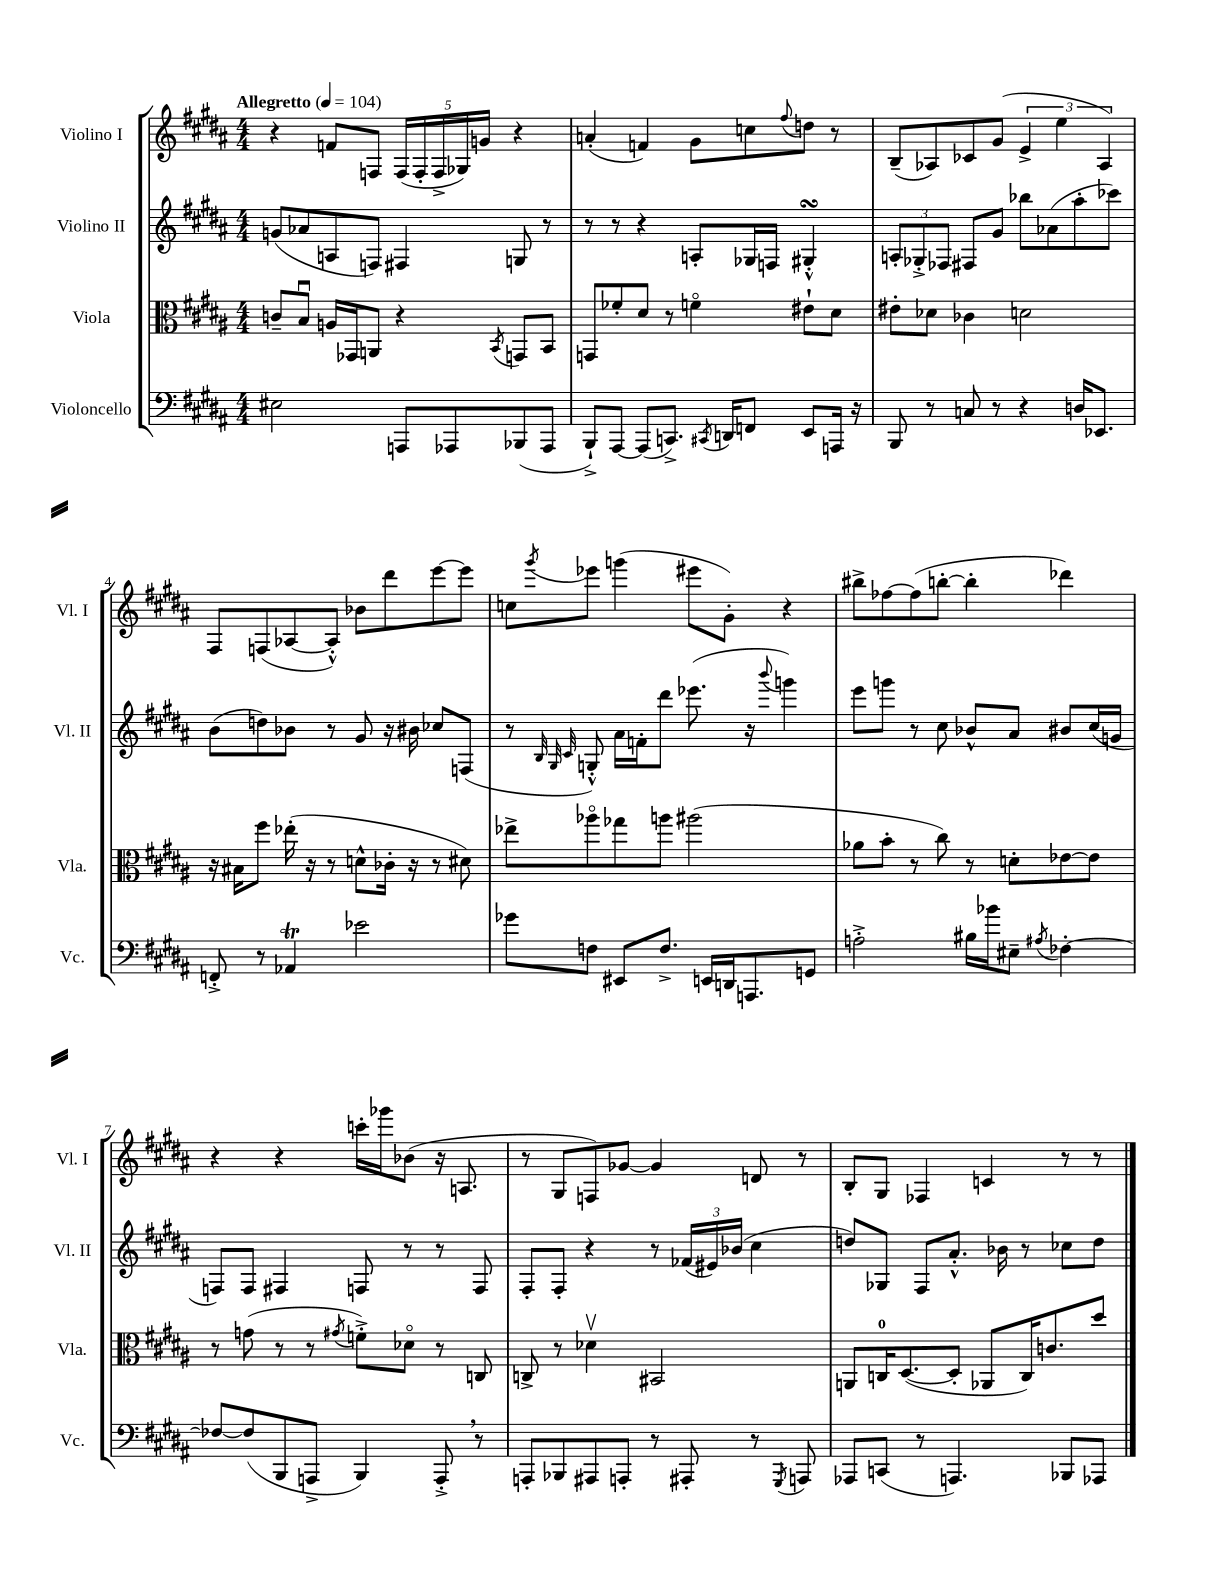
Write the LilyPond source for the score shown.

<<
\new StaffGroup <<
\new Staff = "s0" \with { instrumentName = "Violino I" shortInstrumentName = "Vl. I" } {
    \clef treble \key b \major \numericTimeSignature \time 4/4 \tempo "Allegretto" 4 = 104
    r4 f'8 f8 \tuplet 5/4 { f16( f16-. f16-> ges16) g'16 } r4 |
    a'4-.( f'4) gis'8 c''8 \appoggiatura { fis''8 } d''8 r8 |
    b8--( aes8) ces'8 gis'8( \tuplet 3/2 { e'4-> e''4 aes4) } |
    fis8 f8( aes8~ aes8-.-^) bes'8 dis'''8 e'''8~ e'''8 |
    c''8 \acciaccatura { gis'''8 } ees'''8 g'''4( eis'''8 gis'8-.) r4 |
    bis''8-> fes''8~ fes''8( b''8~-. b''4-. des'''4) |
    r4 r4 c'''16-. ges'''16 bes'8( r16 a8. |
    r8 gis8 f8) ges'8~ ges'4 d'8 r8 |
    b8-. gis8 fes4 c'4 r8 r8 \bar "|." |
}
\new Staff = "s1" \with { instrumentName = "Violino II" shortInstrumentName = "Vl. II" } {
    \clef treble \key b \major \numericTimeSignature \time 4/4
    g'8( aes'8 a8 f8) fis4 g8 r8 |
    r8 r8 r4 a8-. ges16 f16 gis4-.-^\turn |
    \tuplet 3/2 { a8-. ges8-.-> fes8 } fis8 gis'8 bes''8 aes'8( ais''8-. ces'''8) |
    b'8( d''8) bes'8 r8 gis'8 r16 bis'16 ces''8 f8( |
    r8 \grace { b32 gis32 cis'32 } g8-.-^) ais'16 f'16-. dis'''8 ees'''8.( r16 \appoggiatura { b'''8 } g'''4) |
    e'''8 g'''8 r8 cis''8 bes'8-^ ais'8 bis'8 cis''16( g'16 |
    f8) f8 fis4 f8 r8 r8 f8 |
    fis8-. fis8-. r4 r8 \tuplet 3/2 { fes'16( eis'16) bes'16( } cis''4 |
    d''8) ges8 fis8 ais'8.-.-^ bes'16 r8 ces''8 d''8 \bar "|." |
}
\new Staff = "s2" \with { instrumentName = "Viola" shortInstrumentName = "Vla." } {
    \clef alto \key b \major \numericTimeSignature \time 4/4
    c'8-- b8\downbow a16 ges,16 a,8 r4 \acciaccatura { b,8 } g,8 b,8 |
    g,8 fes'8-. dis'8 r8 f'4\flageolet eis'8-! dis'8 |
    eis'8-. des'8 ces'4 d'2 |
    r16 bis16 fis''8 ees''16-.( r16 r8 d'8-^ ces'16-. r16 r8 dis'8) |
    ees''8-> aes''8\flageolet ges''8 a''8 ais''2( |
    aes'8 b'8-. r8 cis''8) r8 d'8-. ees'8~ ees'8 |
    r8 g'8( r8 r8 \acciaccatura { gis'8 } f'8-.->) des'8\flageolet r8 c8 |
    c8-> r8 des'4\upbow bis,2 |
    a,8 c16-0 dis8.~( dis8-. aes,8 c16) c'8. dis''8 \bar "|." |
}
\new Staff = "s3" \with { instrumentName = "Violoncello" shortInstrumentName = "Vc." } {
    \clef bass \key b \major \numericTimeSignature \time 4/4
    eis2 a,,8 aes,,8 bes,,8( aes,,8 |
    b,,8-!->) ais,,8~ ais,,8( c,8.->) \acciaccatura { cis,8 } d,16 f,8 e,8 a,,16 r16 |
    b,,8 r8 c8 r8 r4 d16 ees,8. |
    f,8-.-> r8 aes,4\trill ees'2 |
    ges'8 f8 eis,8 f8.-> e,16 d,16 a,,8. g,8 |
    a2-.-> bis16 bes'16 eis8-- \acciaccatura { ais8 } fes4~-. |
    fes8~ fes8( b,,8 a,,8-> b,,4) a,,8-.-> \breathe r8 |
    a,,8-. bes,,8 ais,,8 a,,8-. r8 ais,,8-. r8 \acciaccatura { gis,,8 } a,,8 |
    aes,,8 c,8( r8 a,,4.) bes,,8 aes,,8 \bar "|." |
}
>>
>>
